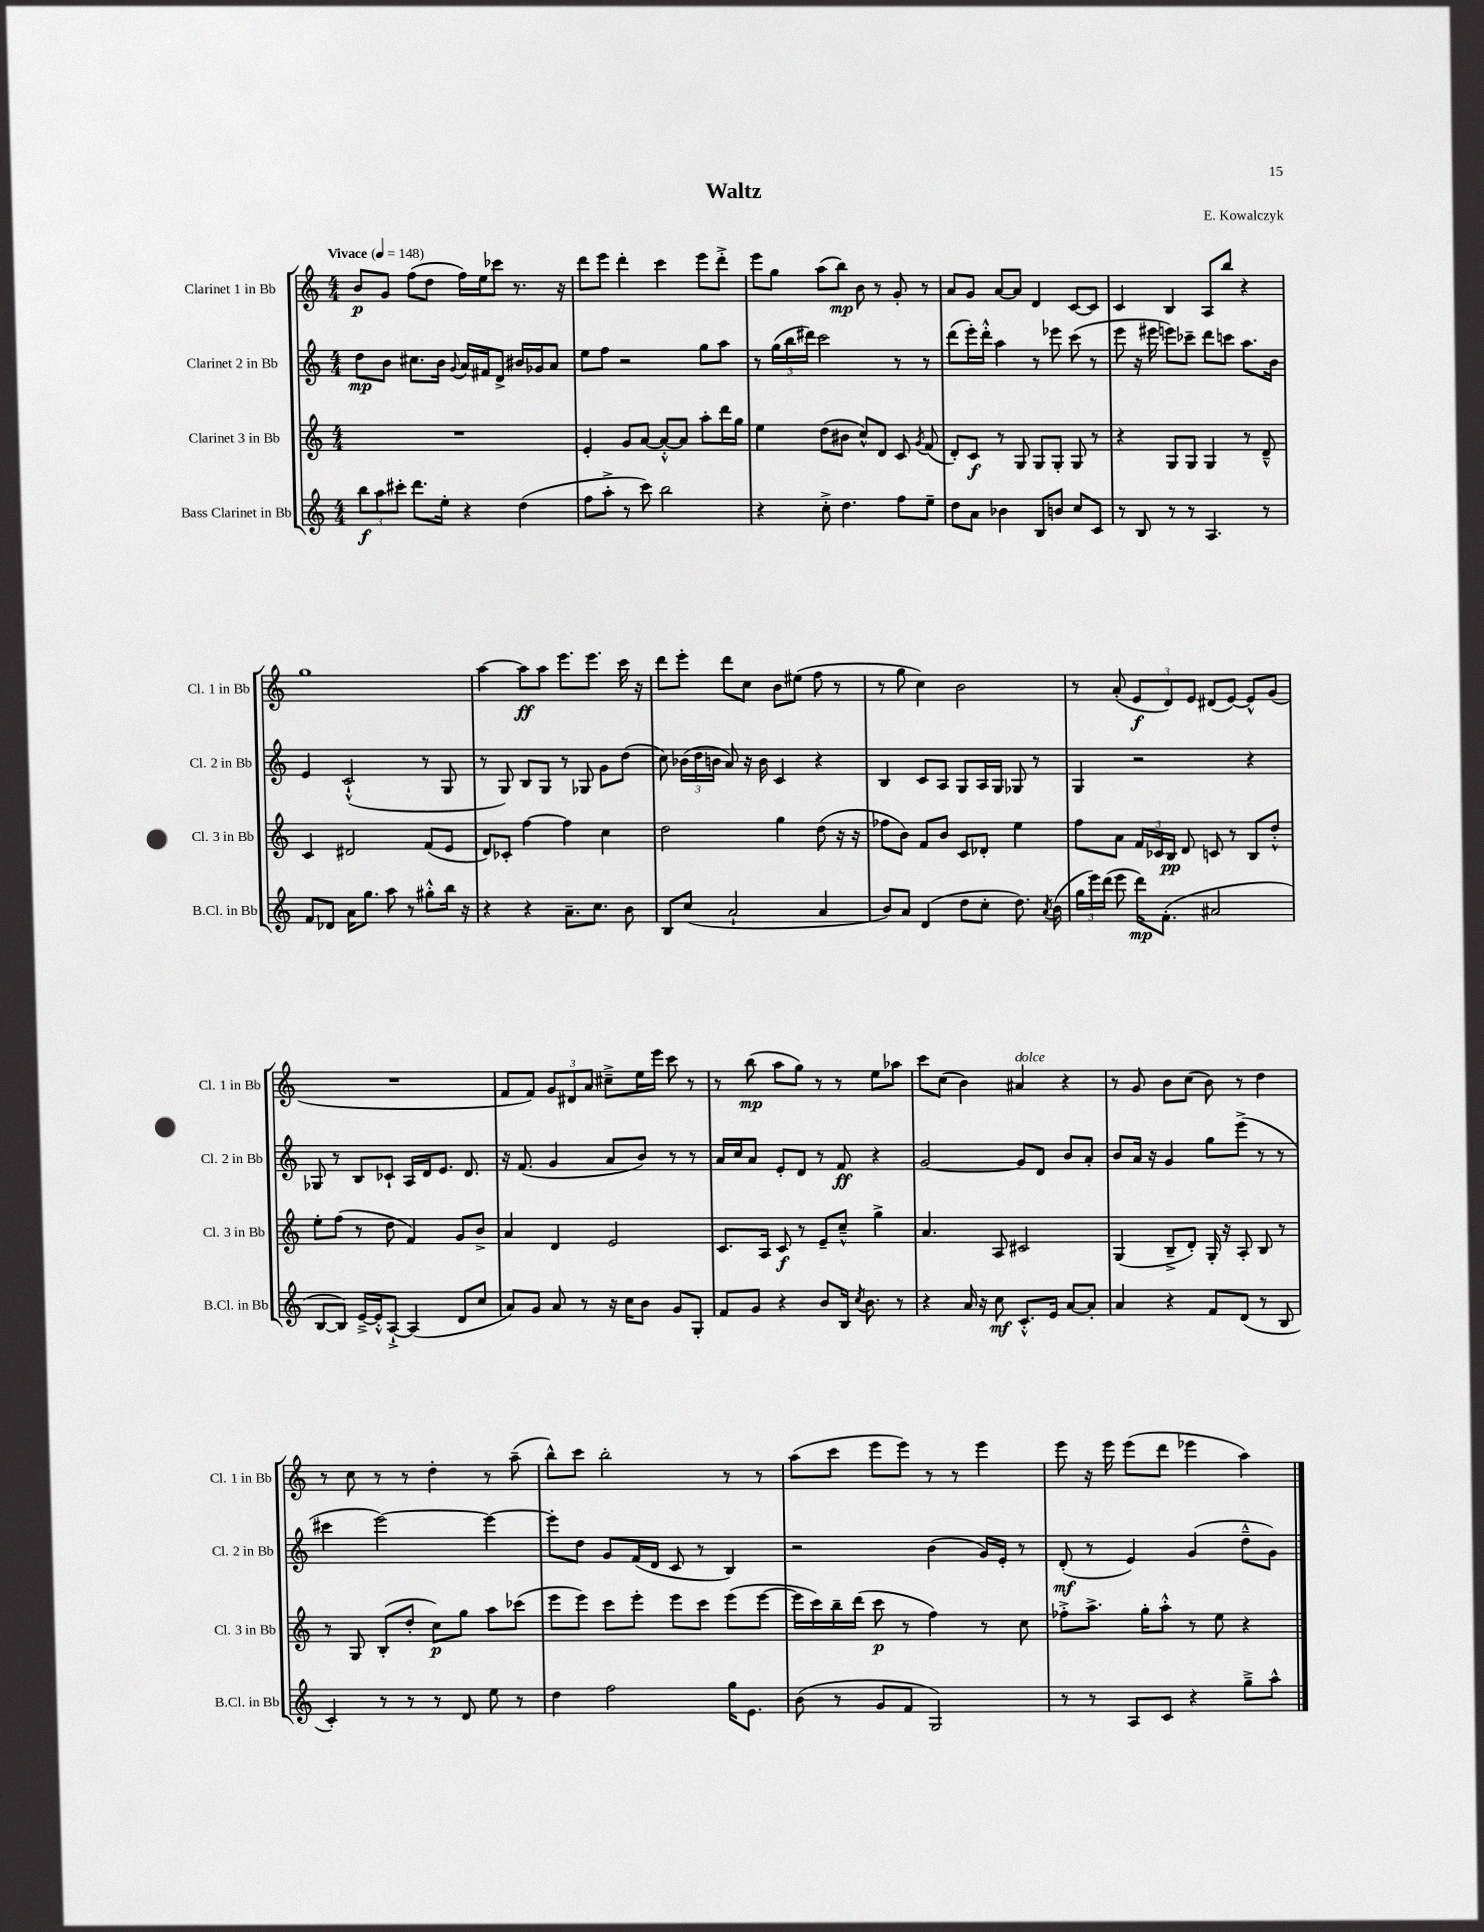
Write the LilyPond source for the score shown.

\header { title = "Waltz" composer = "E. Kowalczyk" }
<<
\new StaffGroup <<
\new Staff = "s0" \with { instrumentName = "Clarinet 1 in Bb" shortInstrumentName = "Cl. 1 in Bb" } {
    \clef treble \key c \major \numericTimeSignature \time 4/4 \tempo "Vivace" 4 = 148
    \autoBeamOff b'8[\p g'8] f''8[( d''8] f''16[) e''16 ces'''8] r8. r16 |
    d'''8[ e'''8] d'''4-. c'''4 e'''8[ d'''8]-.-> |
    e'''8[ g''8] a''8[( b''8]\mp) b'8 r8 g'8-. r8 |
    a'8[ g'8] a'8[~ a'8] d'4 c'8[~ c'8] |
    c'4 b4 a8[ b''8] r4 |
    g''1 |
    a''4~ a''8[\ff a''8] e'''8.[ e'''8.] c'''16 r16 |
    d'''8[ e'''8]-. d'''8[ c''8] b'8[ eis''8]( f''8 r8 |
    r8 g''8 c''4) b'2 |
    r8 a'8-.( \tuplet 3/2 { e'8[\f d'8) e'8] } dis'8[( e'8]~) e'8[-^ g'8]( |
    R1 |
    f'8[ f'8]) \tuplet 3/2 { g'8[ dis'8 a'8] } cis''8[---> e''16 e'''16] c'''8 r8 |
    r8 b''8\mp( a''8[ g''8]) r8 r8 e''8[ aes''8] |
    c'''8[ c''8]( b'4) ais'4^\markup { \italic "dolce" } r4 |
    r8 g'8 b'8[ c''8]( b'8) r8 d''4 |
    r8 c''8 r8 r8 d''4-. r8 a''8--( |
    b''8[-^) c'''8] b''2-. r8 r8 |
    a''8[( c'''8] e'''8[ e'''8]) r8 r8 e'''4 |
    e'''8 r16 e'''16 e'''8[( d'''8] ees'''4 a''4) \bar "|." |
}
\new Staff = "s1" \with { instrumentName = "Clarinet 2 in Bb" shortInstrumentName = "Cl. 2 in Bb" } {
    \clef treble \key c \major \numericTimeSignature \time 4/4
    \autoBeamOff d''8[\mp b'8] cis''8.[ b'16] \appoggiatura { g'8 } a'16[ fis'16 d'8]-> bis'16[ ges'16 a'8] |
    e''8[ f''8] r2 g''8[ a''8] |
    r8 \tuplet 3/2 { g''16[( b''16 dis'''16]) } c'''2 r8 r8 |
    d'''8[( e'''16-.) d'''16]-.-^ a''4 r8 ees'''8 c'''8( r8 |
    e'''8 r16 eis'''16 e'''8[) ces'''8]-- d'''8[ c'''8] a''8.[ b'16] |
    e'4 c'2-!-^( r8 g8 |
    r8 g8) b8[ g8] r8 ges8 g'8[ d''8]( |
    c''8) \tuplet 3/2 { bes'16[( d''16 b'16] } a'8) r16 b'16 c'4 r4 |
    b4 c'8[ a8] g8[ a16 g16] ges8 r8 |
    g4 r2 r4 |
    ges8 r8 b8[ ces'8]-! a16[ d'16 e'8.] d'8. |
    r16 f'8.( g'4 a'8[ b'8]) r8 r8 |
    a'16[ c''16 a'8] e'8[-. d'8] r8 f'8\ff r4 |
    g'2~ g'8[ d'8] b'8[ a'8]-. |
    b'8[ a'16] r16 g'4 g''8[ e'''8]->( r8 r8 |
    cis'''4 e'''2~) e'''4~ |
    e'''8[-. d''8] g'8[ f'16( d'16] c'8 r8 b4) |
    r2 b'4( g'16[) e'16]-. r8 |
    d'8-.\mf( r8 e'4) g'4( d''8[---^ g'8]) \bar "|." |
}
\new Staff = "s2" \with { instrumentName = "Clarinet 3 in Bb" shortInstrumentName = "Cl. 3 in Bb" } {
    \clef treble \key c \major \numericTimeSignature \time 4/4
    \autoBeamOff R1 |
    e'4-. g'8[ a'8]~ a'8[~-.-^ a'8] a''8[-. d'''16 g''16] |
    e''4 d''8[( bis'8] c''8[-^) d'8] c'8 \acciaccatura { g'8 } f'8( |
    d'8[-.) c'8]\f r8 g8 g8[ g8]-. g8 r8 |
    r4 g8[ g8] g4 r8 d'8---^ |
    c'4 dis'2 f'8[( e'8] |
    d'8[) ces'8]-. f''4~ f''4 c''4 |
    d''2 g''4 d''8( r16 r16 |
    fes''8[ b'8]) f'8[ b'8] c'8[ des'8]-. e''4 |
    f''8[ a'8] \tuplet 3/2 { f'16[ ces'16 b16]\pp } d'8 c'8 r8 b8[ d''8]-.-^ |
    e''8[-. f''8]( r8 d''8 f'4) g'8[ b'8]-> |
    a'4 d'4 e'2 |
    c'8.[ a16] c'8\f r8 e'8[-- c''8]---^ g''4-> |
    a'4. a8 cis'2 |
    g4( b8[---> d'8]-.) g16-. r16 a8-. b8 r8 |
    r8 g8 b8[-.( d''8]-. c''8[\p) g''8] a''8[ ces'''8]( |
    e'''8[ e'''8]) c'''8[ e'''8]-. e'''8[ c'''8] e'''8[( e'''8]~ |
    e'''16[ c'''16) b''16-- d'''16]( c'''8\p r8 f''4) r8 c''8 |
    fes''8[-.-> a''8.]-> g''16[-. a''8]-.-^ r8 e''8 r4 \bar "|." |
}
\new Staff = "s3" \with { instrumentName = "Bass Clarinet in Bb" shortInstrumentName = "B.Cl. in Bb" } {
    \clef treble \key c \major \numericTimeSignature \time 4/4
    \autoBeamOff \tuplet 3/2 { b''8[\f a''8 cis'''8]-. } d'''8.[ e''16]-. r4 d''4( |
    f''8[ a''8]-.-> r8 c'''8) b''2 |
    r4 c''8-.-> d''4. f''8[ e''8]-- |
    d''8[ a'8] bes'4 b8[ b'8] c''8[ c'8] |
    r8 b8 r8 r8 a4. r8 |
    f'8[ des'8] a'16[ g''8.] a''8 r8 gis''8[-.-^ b''16] r16 |
    r4 r4 a'8.[-- c''8.] b'8 |
    b8[ c''8]( a'2-! a'4 |
    b'8[) a'8] d'4( d''8[ c''8]-. d''8.) \acciaccatura { a'8 } b'16( |
    \tuplet 3/2 { g''16[ e'''16) d'''16]( } e'''8 d'''16[\mp) f'8.]-.( ais'2 |
    b8[~ b8]) e'16[~---> e'16-.-^ a8]~-!-> a4( d'8[ c''8] |
    a'8[) g'8] a'8 r8 r16 c''16[ b'8] g'8[ g8]-. |
    f'8[ g'8] r4 b'8[ b16] \acciaccatura { c''8 } b'8. r8 |
    r4 a'16 r16 c''8\mf c'8.[-.-^ e'16] a'8[~ a'8]-. |
    a'4 r4 f'8[ d'8]( r8 b8 |
    c'4-.) r8 r8 r8 d'8 e''8 r8 |
    d''4 f''2 g''16[ e'8.] |
    b'8( r8 g'8[ f'8] g2) |
    r8 r8 a8[ c'8] r4 g''8[---> a''8]-^ \bar "|." |
}
>>
>>
\layout { \context { \Score \remove "Bar_number_engraver" } }
